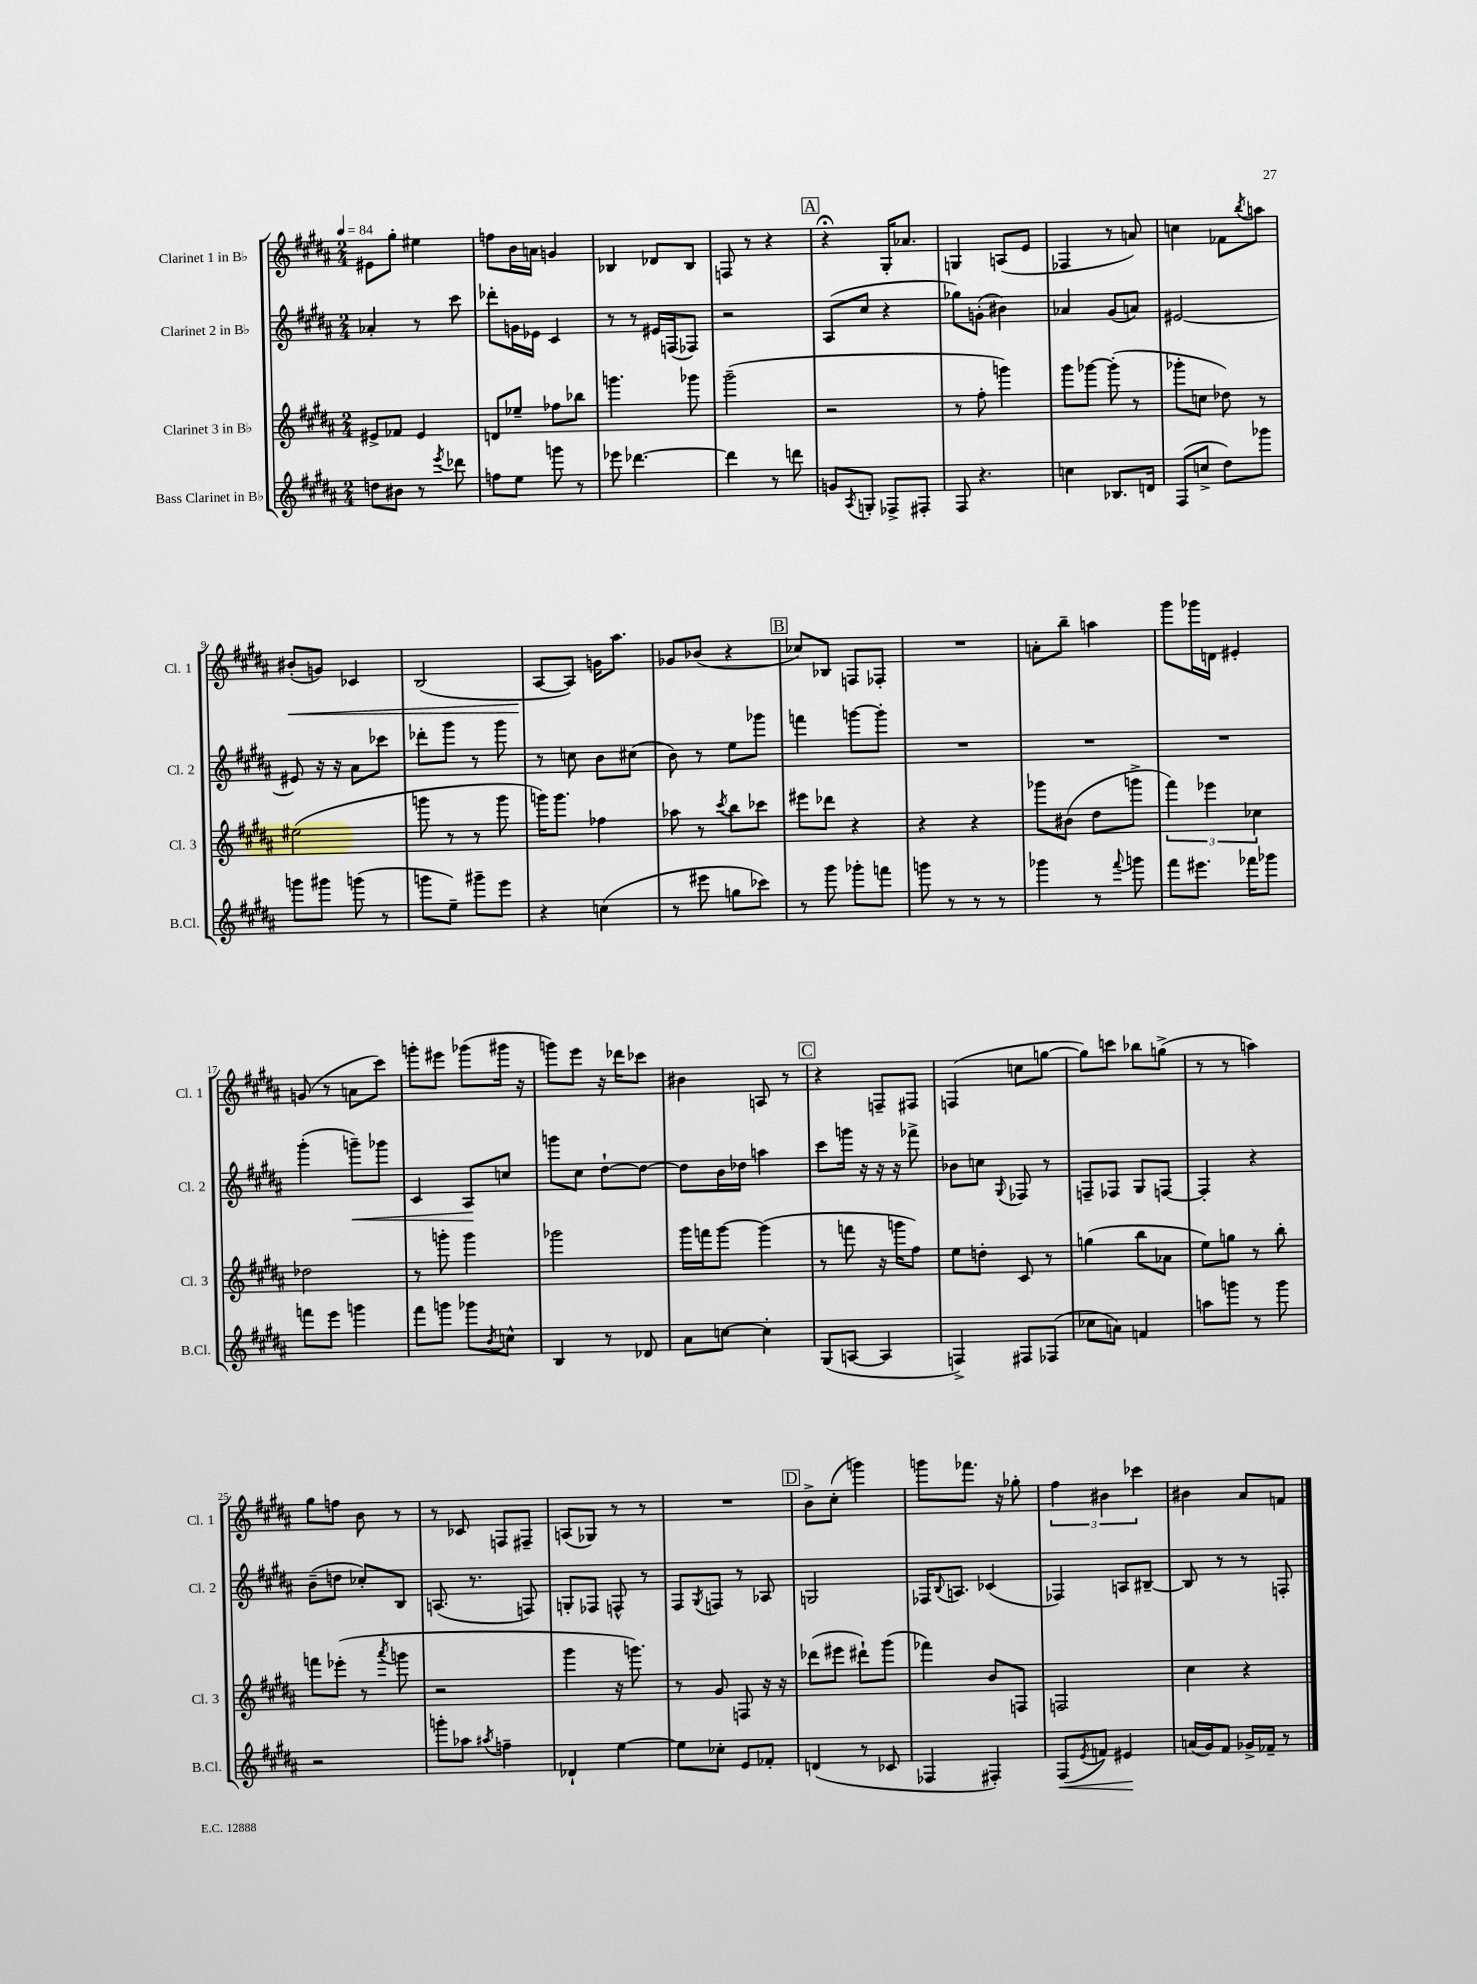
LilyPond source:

<<
\new StaffGroup <<
\new Staff = "s0" \with { instrumentName = "Clarinet 1 in Bb" shortInstrumentName = "Cl. 1" } {
    \clef treble \key b \major \numericTimeSignature \time 2/4 \tempo 4 = 84
    eis'8 gis''8-. eis''4 |
    f''8 b'16 a'16 g'4 |
    bes4 des'8 bes8 |
    f8 r8 r4 |
    \mark \markup { \box "A" } r4\fermata gis16-. aes'8. |
    g4 a8( e'8 |
    fes4 r8 a'8) |
    c''4 fes'8 \acciaccatura { b''8 } a''8 |
    bis'8-.\<( g'8) ces'4 |
    b2( |
    ais8~\! ais8) g'16 ais''8. |
    ges'8 bes'8( r4 |
    \mark \markup { \box "B" } ces''8) bes8 f8 fes8-. |
    R2 |
    a'8-. b''8-- a''4 |
    gis'''8 ges'''16 d'16 eis'4-. |
    g'8( r8 a'8 cis'''8) |
    g'''8-. eis'''8 ges'''8( gis'''16 r16 |
    g'''8) e'''8 r16 des'''16 ces'''8 |
    bis'4 a8 r8 |
    \mark \markup { \box "C" } r4 f8-- fis8 |
    f4( c''8 g''8~ |
    g''8) c'''8 bes''8 g''8->( |
    r8 r8 a''4) |
    gis''8 f''8 b'8 r8 |
    r8 ces'8 f8 fis8-- |
    a8( ges8) r8 r8 |
    R2 |
    \mark \markup { \box "D" } b'8-> cis''8-.( g'''4) |
    g'''8 fes'''8. r16 ges''8-. |
    \tuplet 3/2 { fis''4 bis'4 ces'''4 } |
    bis'4 ais'8 f'8 \bar "|." |
}
\new Staff = "s1" \with { instrumentName = "Clarinet 2 in Bb" shortInstrumentName = "Cl. 2" } {
    \clef treble \key b \major \numericTimeSignature \time 2/4
    aes'4-. r8 cis'''8 |
    des'''8-. g'16 ees'16 cis'4 |
    r8 r8 eis'16 f16( fes8) |
    r2 |
    \mark \markup { \box "A" } ais8( cis''8 r4 |
    ges''8) g'8-.( bis'4) |
    aes'4 gis'8( a'8) |
    eis'2~ |
    eis'8 r16 r16 ais'8 ces'''8 |
    des'''8-. gis'''8 r8 gis'''8 |
    r8 c''8 b'8 cis''8( |
    b'8) r8 e''8 ges'''8 |
    \mark \markup { \box "B" } f'''4 g'''8~ g'''8-. |
    R2 |
    R2 |
    R2 |
    gis'''4-.( g'''8--\<) ges'''8 |
    cis'4 ais8\! c''8 |
    g'''8 cis''8 dis''8~-! dis''8~ |
    dis''8 b'16 des''16 a''4 |
    \mark \markup { \box "C" } cis'''8 g'''16 r16 r16 r16 fes'''8-> |
    bes'8 c''8 \appoggiatura { gis8 } fes8 r8 |
    f8-- fes8 gis8 f8~ |
    f4-. r4 |
    b'8--( d''8 ces''8-.) b8 |
    a8.( r8. f8) |
    g8-. fes8 f8-^ r8 |
    fis8 \acciaccatura { gis8 } f8 r8 aes8 |
    \mark \markup { \box "D" } g2 |
    fes16 \appoggiatura { b8 } a8. ces'4( |
    fes4) a8 bis8~-- |
    bis8 r8 r8 f8-. \bar "|." |
}
\new Staff = "s2" \with { instrumentName = "Clarinet 3 in Bb" shortInstrumentName = "Cl. 3" } {
    \clef treble \key b \major \numericTimeSignature \time 2/4
    eis'8-> fes'8 eis'4 |
    d'8 ees''8-- fes''8 bes''8 |
    g'''4. ges'''8 |
    gis'''2--( |
    \mark \markup { \box "A" } r2 |
    r8 fis''8-. g'''4) |
    gis'''8 ges'''8~ ges'''8-.( r8 |
    ges'''8-. c''8 des''8) r8 |
    eis''2( |
    g'''8 r8 r8 g'''8 |
    g'''16) g'''8. fes''4 |
    aes''8 r8 \acciaccatura { cis'''8 } b''8 ces'''8 |
    \mark \markup { \box "B" } eis'''8 des'''8 r4 |
    r4 r4 |
    ges'''8 bis'8( dis''8 g'''8-> |
    \tuplet 3/2 { fis'''4) ees'''4 ces''4 } |
    des''2 |
    r8 g'''8-. g'''4 |
    ges'''2 |
    gis'''16 f'''16 gis'''8~ gis'''4( |
    \mark \markup { \box "C" } r8 f'''8 r16 g'''16 fis''8) |
    e''8 d''8-. cis'8 r8 |
    g''4( b''8 aes'8 |
    e''8) g''8 r8 b''8-. |
    f'''8 ees'''8-.( r8 \acciaccatura { ais'''8 } g'''8 |
    r2 |
    gis'''4 r16 g'''8.) |
    r8 gis'8 f8 r16 r16 |
    \mark \markup { \box "D" } des'''8( eis'''8 dis'''8-!) gis'''8( |
    fes'''4) b'8 f8 |
    f2 |
    cis''4 r4 \bar "|." |
}
\new Staff = "s3" \with { instrumentName = "Bass Clarinet in Bb" shortInstrumentName = "B.Cl." } {
    \clef treble \key b \major \numericTimeSignature \time 2/4
    d''8 bis'8 r8 \acciaccatura { e'''8 } des'''8 |
    f''8 e''8 g'''8 r8 |
    ees'''8 des'''4.~ |
    des'''4 r8 d'''8 |
    \mark \markup { \box "A" } g'8 \acciaccatura { ais8 } g8-. fes8-> fis8-. |
    fis8 r4. |
    c''4 bes8. d'16 |
    fis8( c''8-> dis''8) ges'''8 |
    g'''8 gis'''8 g'''8( r8 |
    g'''8 e''8--) gis'''8-- e'''8 |
    r4 c''4( |
    r8 eis'''8 g''8 ces'''8) |
    \mark \markup { \box "B" } r8 gis'''8 ges'''8-. f'''8 |
    g'''8 r8 r8 r8 |
    ges'''4 r8 \appoggiatura { fis'''8 } g'''8 |
    fis'''8 eis'''8. fes'''16 ges'''8 |
    f'''8 e'''8 g'''4 |
    fis'''8 g'''8 ges'''8 \acciaccatura { b'8 } c''8-^ |
    b4 r8 des'8 |
    ais'8 c''8~ c''4-. |
    \mark \markup { \box "C" } gis8( a8~ a4 |
    f4->) fis8 fes8( |
    ces''8 a'8) f'4 |
    a''8 g'''8 r8 g'''8 |
    r2 |
    g'''8-. aes''8 \acciaccatura { ais''8 } f''4-- |
    des'4-! e''4~ |
    e''8 ces''8-. e'8 fes'8-. |
    \mark \markup { \box "D" } d'4( r8 ces'8 |
    fes4 fis4-.) |
    fis8\<( \acciaccatura { e'8 } f'8) eis'4\! |
    a'16( gis'16) fis'8 ges'16-> fes'16-- r8 \bar "|." |
}
>>
>>
